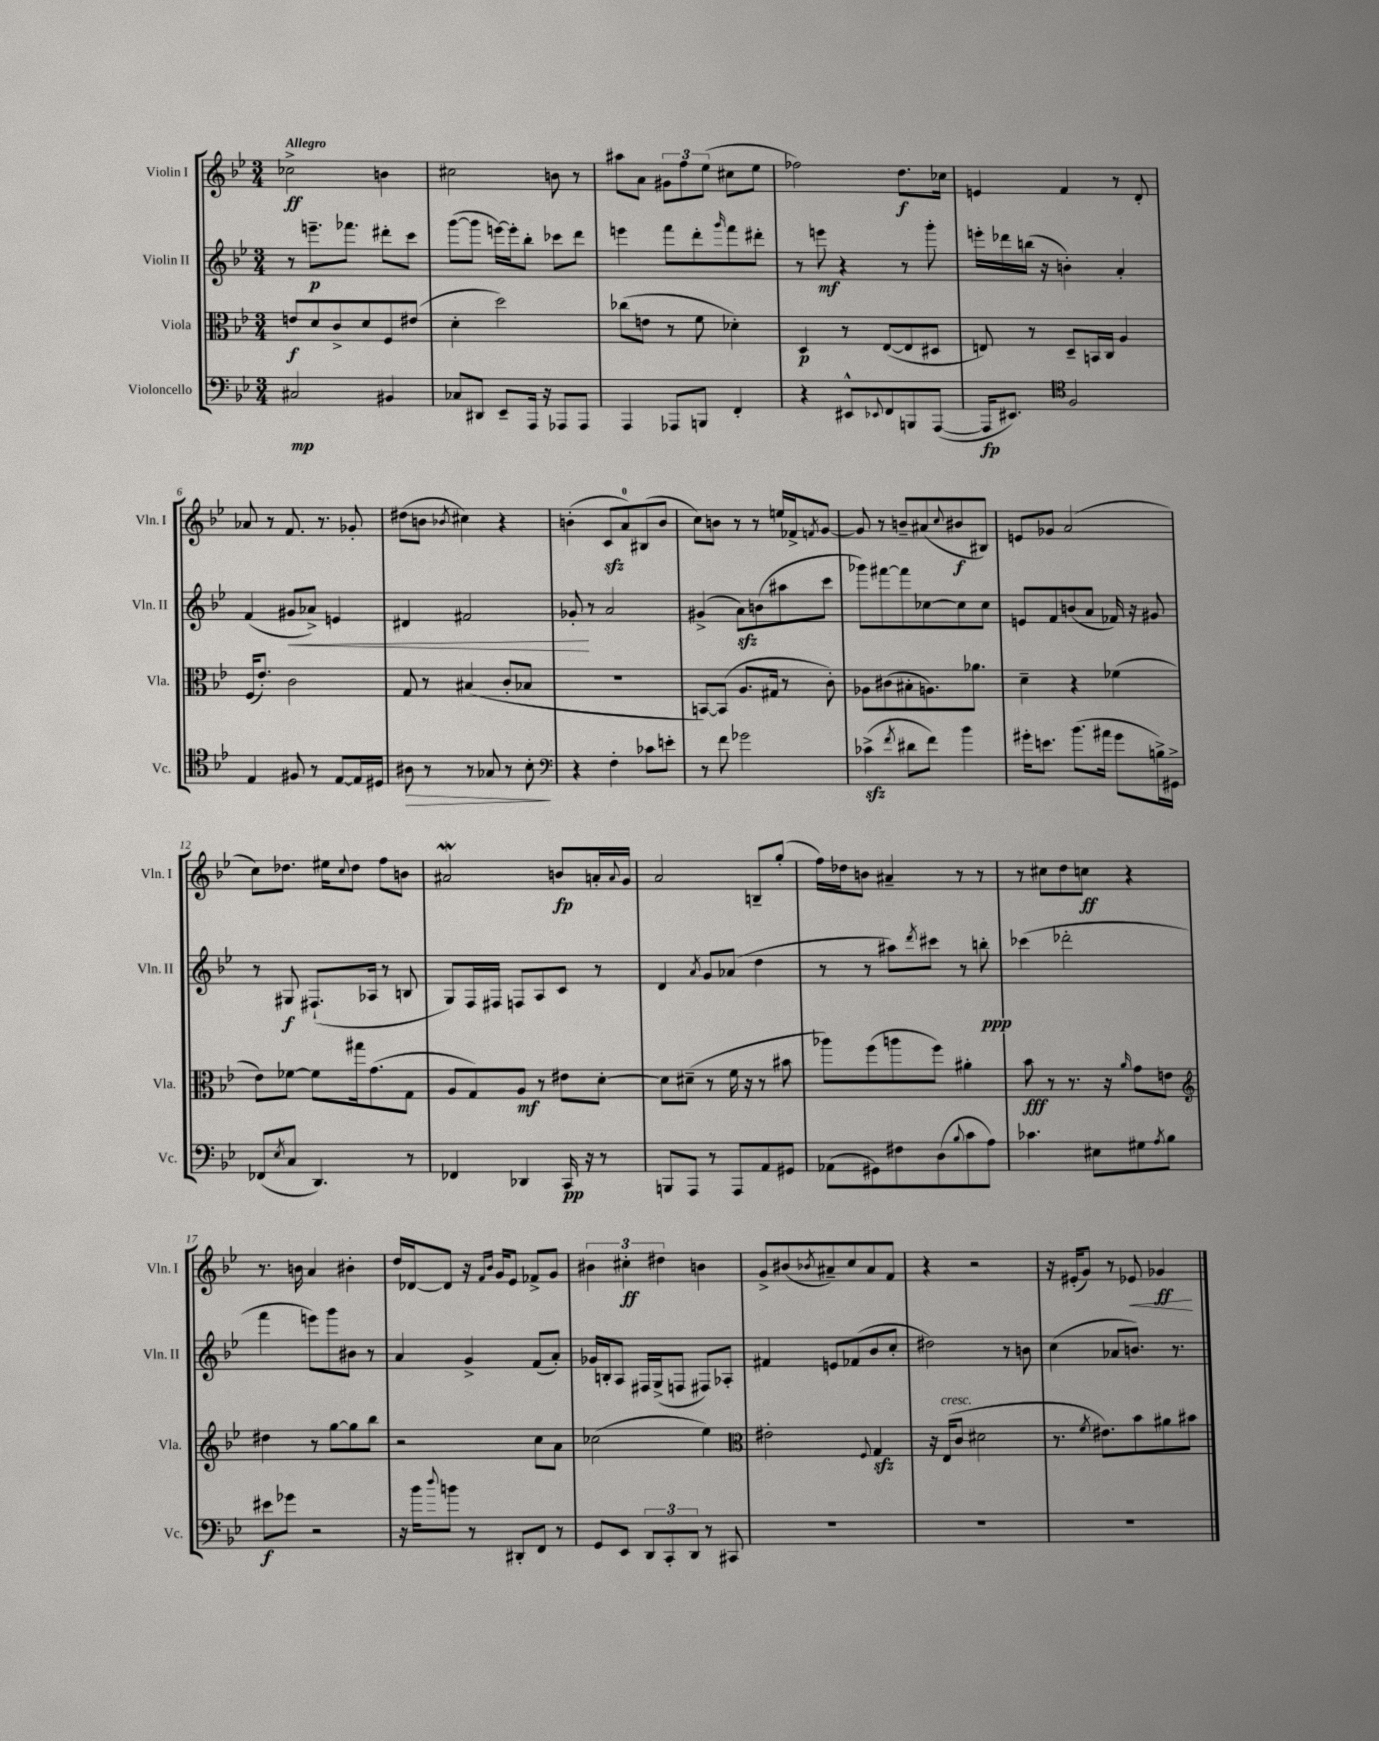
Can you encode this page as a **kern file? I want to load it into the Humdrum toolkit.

**kern	**dynam	**kern	**dynam	**kern	**dynam	**kern	**dynam
*part4	*part4	*part3	*part3	*part2	*part2	*part1	*part1
*staff4	*staff4	*staff3	*staff3	*staff2	*staff2	*staff1	*staff1
*I"Violoncello	*	*I"Viola	*	*I"Violin II	*	*I"Violin I	*
*I'Vc.	*	*I'Vla.	*	*I'Vln. II	*	*I'Vln. I	*
*clefF4	*	*clefC3	*	*clefG2	*	*clefG2	*
*k[b-e-]	*	*k[b-e-]	*	*k[b-e-]	*	*k[b-e-]	*
*M3/4	*	*M3/4	*	*M3/4	*	*M3/4	*
=1	=1	=1	=1	=1	=1	=1	=1
!	!	!	!	!	!	!LO:TX:a:B:t=Allegro	!
2C#X/	mp	8en/L	f	8r	.	2cc-X^\	ff
.	.	8d/	.	8.eeen~\L	p	.	.
.	.	8c^/	.	.	.	.	.
.	.	.	.	8.fff-X\J	.	.	.
.	.	8d/	.	.	.	.	.
4BB#X/	.	8F/	.	8ddd#X'\L	.	4bn\	.
.	.	(8e#X/J	.	8ccc\J	.	.	.
=2	=2	=2	=2	=2	=2	=2	=2
8C-X/L	.	4d'\	.	([8ggg\L	.	2cc#X\	.
8DD#X/J	.	.	.	8ggg\J]	.	.	.
8EE-~/L	.	2dd\)	.	[16eeen\LL)	.	.	.
.	.	.	.	16eee'\J]	.	.	.
16AAA/Jk	.	.	.	8bb-'\J	.	.	.
16r	.	.	.	.	.	.	.
8AAA-X/L	.	.	.	8ccc-X\L	.	8bn\	.
8AAA-/J	.	.	.	8ddd\J	.	8r	.
=3	=3	=3	=3	=3	=3	=3	=3
4AAA/	.	(8cc-X\L	.	4eeen\	.	8aa#X\L	.
.	.	8en\J	.	.	.	8a\J	.
8AAA-X/L	.	8r	.	8fff\L	.	12g#X\L	.
.	.	.	.	.	.	12ff\	.
8BBBn/J	.	8f\	.	8ddd'\	.	.	.
.	.	.	.	.	.	(12ee-\J	.
.	.	.	.	16qqggg/	.	.	.
4FF'/	.	4d-X'\)	.	8fff\	.	8cc#X\L	.
.	.	.	.	8ddd#X'\J	.	8ee-\J	.
=4	=4	=4	=4	=4	=4	=4	=4
4r	.	4D/	p	8r	.	2ff-X\)	.
.	.	.	.	8eeen\	mf	.	.
8EE#X^^/L	.	8r	.	4r	.	.	.
8qqEE-X/	.	.	.	.	.	.	.
8FF/	.	([8E-/L	.	.	.	.	.
8BBBn/	.	8E-/]	.	8r	.	8.dd\L	f
([8AAA/J	.	8D#X/J	.	8ggg'\	.	.	.
.	.	.	.	.	.	16cc-X\Jk	.
=5	=5	=5	=5	=5	=5	=5	=5
16AAA/KL]	fp	8En/)	.	16eeen'\LL	.	4en/	.
8.EE#X/J)	.	.	.	16ddd-X\	.	.	.
.	.	8r	.	(16bbn\JJ	.	.	.
.	.	.	.	16r	.	.	.
*clefC4	*	*	*	*	*	*	*
2F/	.	8D~/L	.	4bn'\)	.	4f/	.
.	.	16BBn/L	.	.	.	.	.
.	.	16C/JJ	.	.	.	.	.
.	.	4A/	.	4a'/	.	8r	.
.	.	.	.	.	.	8d'/	.
!!LO:LB:g=z
=6	=6	=6	=6	=6	=6	=6	=6
4E-/	.	(16F/KL	.	(4f/	.	8a-X/	.
.	.	8.e-'/J)	.	.	.	.	.
.	.	.	.	.	.	8r	.
!	!	!	!	!	!LO:HP:b	!	!
8F#X/	.	2c\	.	8g#X/L	<	8.f/	.
8r	.	.	.	8a-X^/J)	.	.	.
.	.	.	.	.	.	8.r	.
[8E-/L	.	.	.	4en/	.	.	.
16E-/L]	.	.	.	.	.	8g-X'/	.
16D#X/JJ	.	.	.	.	.	.	.
=7	=7	=7	=7	=7	=7	=7	=7
!	!LO:HP:b	!	!	!	!	!	!
8A#X\	>	8G/	.	4d#X/	.	(8dd#X\L	.
8r	.	8r	.	.	.	8bn\J	.
.	.	.	.	.	.	8qb-X/	.
8r	.	(4B#X/	.	2f#X/	.	4cc#X\)	.
8G-X/	.	.	.	.	.	.	.
8r	.	8c'/L	.	.	.	4r	.
8B-'\	.	8B-X/J	.	.	.	.	.
.	]	.	.	.	.	.	.
=8	=8	=8	=8	=8	=8	=8	=8
*clefF4	*	*	*	*	*	*	*
4r	.	2.r	.	8g-X'/	.	(4bn'\	.
.	.	.	.	8r	[	.	.
4F'\	.	.	.	2a/	.	8czz/L	.
.	.	.	.	.	.	8a/)	.
8c-X\L	.	.	.	.	.	(8B#X/	.
8en'\J	.	.	.	.	.	8b/J	.
=9	=9	=9	=9	=9	=9	=9	=9
8r	.	[8BBn/L)	.	(4g#X^/	.	8cc\L)	.
8f\	.	(8BB/J]	.	.	.	8bn\J	.
2g-X\	.	8.A/L	.	8azz\L)	.	8r	.
.	.	.	.	(8bn\	.	8r	.
.	.	16G#X/Jk	.	.	.	.	.
.	.	8r	.	8aa#X\	.	16een/LL	.
.	.	.	.	.	.	16f-X^/J	.
.	.	.	.	.	.	8qfn/	.
.	.	8c'\)	.	8ccc\J	.	[8g/J	.
=10	=10	=10	=10	=10	=10	=10	=10
(4c-Xzz^\	.	8A-X\L	.	8ggg-X\L)	.	8g/]	.
.	.	(8c#X\	.	[8fff#X\	.	8r	.
8qf/	.	.	.	.	.	.	.
8d#X\L	.	8B#X'\	.	8fff#\]	.	8bn~/L	.
8f\J)	.	8.An\)	.	[8cc-X\	.	(8a#X/	.
.	.	.	.	.	.	8qqcc/	.
4b-\	.	.	.	8cc-\]	.	8b#X/	f
.	.	8.a-X\J	.	.	.	.	.
.	.	.	.	8cc-\J	.	8B#X/J)	.
=11	=11	=11	=11	=11	=11	=11	=11
16g#X'\KL	.	4d~\	.	8en/L	.	8en/L	.
8.en\J	.	.	.	.	.	.	.
.	.	.	.	8f/	.	8g-X/J	.
(8.b-\L	.	4r	.	(8bn/	.	(2a/	.
.	.	.	.	8a/J	.	.	.
16a#X\Jk	.	.	.	.	.	.	.
8g#\L	.	(4f-X\	.	16f-X/)	.	.	.
.	.	.	.	16r	.	.	.
16Bn^\L)	.	.	.	8g#X/	.	.	.
16GG#X^\JJ	.	.	.	.	.	.	.
!!LO:LB:g=z
=12	=12	=12	=12	=12	=12	=12	=12
(8FF-X/L	.	8e-\L)	.	8r	.	8cc\L)	.
8qE-/	.	.	.	.	.	.	.
8C/J	.	[8f-X\J	.	8G#X/	f	8.dd-X\J	.
4.DD/)	.	8f-\L]	.	(8.F#X`/L	.	.	.
.	.	.	.	.	.	16ee#X\KL	.
.	.	.	.	.	.	8qqcc/	.
.	.	16gg#X\k	.	.	.	8dd-\J	.
.	.	(8.g\	.	16A-X/Jk	.	.	.
.	.	.	.	8r	.	8ff\L	.
8r	.	8G\J	.	8Bn/	.	8bn\J	.
=13	=13	=13	=13	=13	=13	=13	=13
4FF-X/	.	8A/L	.	8G/L)	.	2a#XW/	.
.	.	8G/)	.	16F/L	.	.	.
.	.	.	.	16F#X/JJ	.	.	.
4DD-X/	.	8A/J	mf	8Fn/L	.	.	.
.	.	8r	.	8A/	.	.	.
16CC/	pp	8e#X\L	.	8c/J	.	8bn/L	fp
16r	.	.	.	.	.	.	.
8r	.	[8d'\J	.	8r	.	16an'/L	.
.	.	.	.	.	.	8qqa/	.
.	.	.	.	.	.	16g/JJ	.
=14	=14	=14	=14	=14	=14	=14	=14
8BBBn/L	.	8d\L]	.	4d/	.	2a/	.
8AAA/J	.	(8d#X~\J	.	.	.	.	.
.	.	.	.	8qa/	.	.	.
8r	.	8r	.	8g/L	.	.	.
8AAA/L	.	16f\	.	(8a-X/J	.	.	.
.	.	16r	.	.	.	.	.
8AA/	.	8r	.	4dd\	.	8Bn~/L	.
8GG#X/J	.	8b#X\	.	.	.	(8gg'/J	.
=15	=15	=15	=15	=15	=15	=15	=15
(8AA-X\L	.	8aa-X\L)	.	8r	.	16ff\LL)	.
.	.	.	.	.	.	16dd-X\J	.
8GG#X\)	.	(8ff\	.	8r	.	8bn\J	.
8F#X\	.	8aan\	.	8aa#X\L)	.	4a#X~/	.
.	.	.	.	8qddd/	.	.	.
(8D\	.	8ff\J)	.	8ccc#X\J	.	.	.
8qqB-/	.	.	.	.	.	.	.
8c\	.	4a#X'\	.	8r	.	8r	.
8A\J)	.	.	.	8bbn'\	ppp	8r	.
=16	=16	=16	=16	=16	=16	=16	=16
4.c-X\	.	8b-\	fff	(4ccc-X\	.	8r	.
.	.	8r	.	.	.	8cc#X\L	.
.	.	8.r	.	2ddd-X'\	.	8dd\	.
8E#X\L	.	.	.	.	.	8ccn\J	ff
.	.	16r	.	.	.	.	.
.	.	16qqa/	.	.	.	.	.
8G#X\	.	8g\L	.	.	.	4r	.
8qA/	.	.	.	.	.	.	.
8B-\J	.	8en\J	.	.	.	.	.
!!LO:LB:g=z
=17	=17	=17	=17	=17	=17	=17	=17
*	*	*clefG2	*	*	*	*	*
8e#X\L	f	4dd#X\	.	4fff\	.	8.r	.
8g-X\J	.	.	.	.	.	.	.
.	.	.	.	.	.	16bn\	.
2r	.	8r	.	8eeen\L)	.	4a/	.
.	.	[8gg\L	.	8ggg\	.	.	.
.	.	8gg\]	.	8b#X\J	.	4b#X'\	.
.	.	8bb-\J	.	8r	.	.	.
=18	=18	=18	=18	=18	=18	=18	=18
16r	.	2r	.	4a/	.	16dd/LL	.
16b-\KL	.	.	.	.	.	[16d-X/J	.
8qqdd/	.	.	.	.	.	.	.
8bn\J	.	.	.	.	.	8d-/J]	.
8r	.	.	.	4g^/	.	16r	.
.	.	.	.	.	.	16qqf/LL	.
.	.	.	.	.	.	16qqb-/JJ	.
.	.	.	.	.	.	16g/KL	.
8DD#X'/L	.	.	.	.	.	8e-/J	.
8FF/J	.	8cc\L	.	(8f/L	.	8f-X^/L	.
8r	.	8a\J	.	8a'/J)	.	8g/J	.
=19	=19	=19	=19	=19	=19	=19	=19
8GG/L	.	(2cc-X\	.	16g-X/LL	.	6b#X\	.
.	.	.	.	16Bn'/J	.	.	.
8EE-/J	.	.	.	8A/J	.	.	.
.	.	.	.	.	.	6cc#X'\	ff
12DD/L	.	.	.	16F#X/LL	.	.	.
.	.	.	.	(16G^/J	.	.	.
12CC'/	.	.	.	.	.	6dd#X\	.
.	.	.	.	8Fn/J	.	.	.
12DD/J	.	.	.	.	.	.	.
8r	.	4ee-\)	.	8F#X/L)	.	4bn\	.
8CC#X/	.	.	.	8A-X'/J	.	.	.
=20	=20	=20	=20	=20	=20	=20	=20
*	*	*clefC3	*	*	*	*	*
2.r	.	2e#X'\	.	4f#X/	.	8g^/L	.
.	.	.	.	.	.	(8b#X/	.
.	.	.	.	.	.	8qb-X/	.
.	.	.	.	8en/L	.	8a#X~/)	.
.	.	.	.	(8f-X/	.	8cc/	.
.	.	8qqF/	.	.	.	.	.
.	.	4Gzz/	.	8b-/	.	8a#/	.
.	.	.	.	8cc'/J	.	8f/J	.
=21	=21	=21	=21	=21	=21	=21	=21
2.r	.	16r	.	2dd#X\)	.	4r	.
!	!	!LO:TX:a:i:t=cresc.	!	!	!	!	!
.	.	(16E-/KL	.	.	.	.	.
.	.	8c/J	.	.	.	.	.
.	.	2d#X\	.	.	.	2r	.
.	.	.	.	8r	.	.	.
.	.	.	.	8bn\	.	.	.
=22	=22	=22	=22	=22	=22	=22	=22
2.r	.	8.r	.	(4cc\	.	16r	.
.	.	.	.	.	.	(16e#X'/KL	.
.	.	.	.	.	.	8g/J)	.
.	.	8qf/	.	.	.	.	.
.	.	8.e#X\L)	.	.	.	.	.
.	.	.	.	8a-X/L	.	8r	.
!	!	!	!	!	!	!	!LO:HP:b
.	.	8b-\	.	8.bn/J)	.	8e-X/	<
.	.	8a#X\	.	.	.	4g-X/	ff
.	.	.	.	8.r	.	.	.
.	.	8b#X\J	.	.	.	.	.
.	.	.	.	.	.	.	[
==	==	==	==	==	==	==	==
*-	*-	*-	*-	*-	*-	*-	*-
